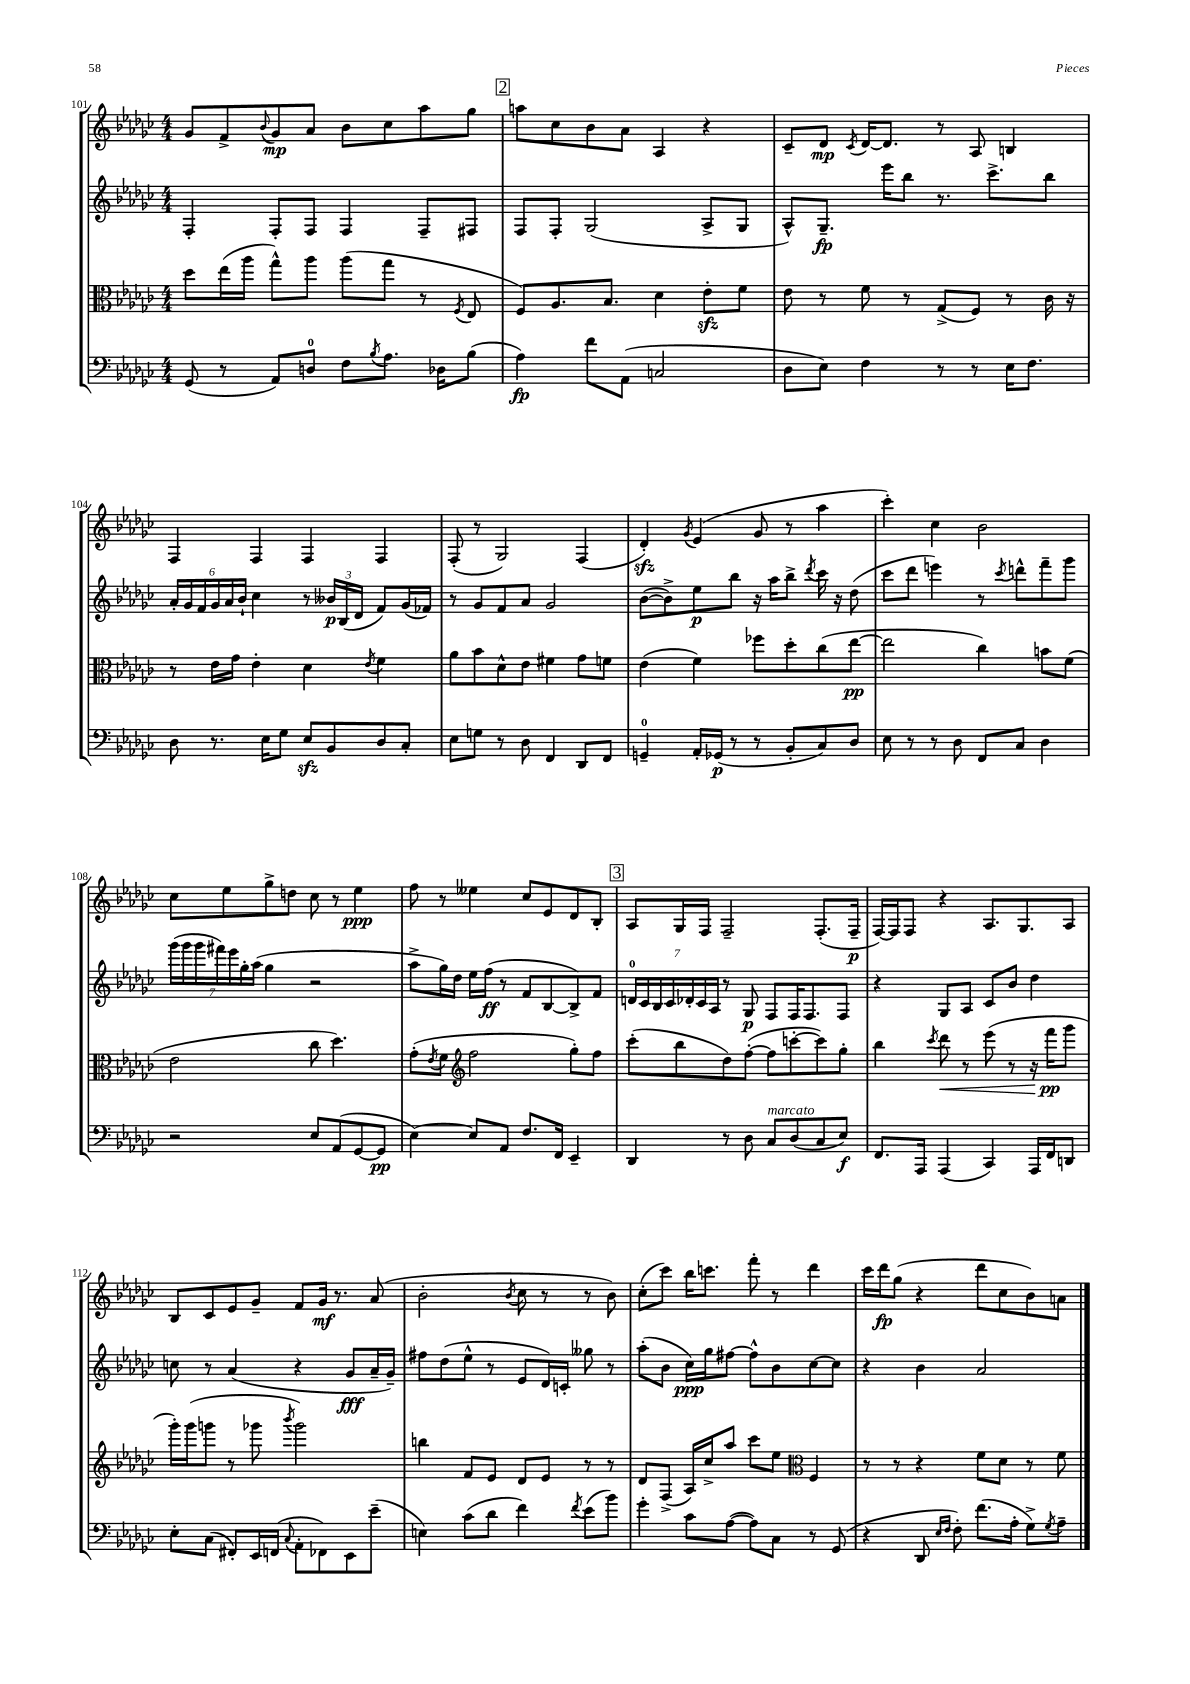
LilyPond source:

<<
\new StaffGroup <<
\new Staff = "s0" {
    \clef treble \key ges \major \numericTimeSignature \time 4/4
    ges'8 f'8-> \appoggiatura { bes'8 } ges'8\mp aes'8 bes'8 ces''8 aes''8 ges''8 |
    \mark \markup { \box "2" } a''8 ces''8 bes'8 aes'8 aes4 r4 |
    ces'8-- des'8\mp \acciaccatura { ces'8 } des'16~ des'8. r8 aes8 b4 |
    f4 f4 f4 f4 |
    f8-.( r8 ges2) f4( |
    des'4-.\sfz) \acciaccatura { ges'8 } ees'4( ges'8 r8 aes''4 |
    ces'''4-.) ces''4 bes'2 |
    ces''8 ees''8 ges''8-> d''8 ces''8 r8 ees''4\ppp |
    f''8 r8 eeses''4 ces''8 ees'8 des'8 bes8-. |
    \mark \markup { \box "3" } aes8 ges16 f16 f2-- f8.-.( f16--\p |
    f16~) f16 f8 r4 aes8. ges8. aes8 |
    bes8 ces'8 ees'8 ges'8-- f'8 ges'16\mf r8. aes'8( |
    bes'2-. \acciaccatura { bes'8 } ces''8 r8 r8 bes'8) |
    ces''8-.( ces'''8) bes''16 c'''8. f'''8-. r8 des'''4 |
    ces'''16 des'''16\fp ges''8( r4 des'''8 ces''8 bes'8) a'8 \bar "|." |
}
\new Staff = "s1" {
    \clef treble \key ges \major \numericTimeSignature \time 4/4
    f4-. f8-. f8 f4 f8-- fis8 |
    \mark \markup { \box "2" } f8 f8-. ges2( aes8-> ges8 |
    aes8-^) ges8.--\fp ees'''16 bes''8 r8. ces'''8.-> bes''8 |
    \tuplet 6/4 { aes'16-. ges'16 f'16 ges'16 aes'16 bes'16-! } ces''4 r8 \tuplet 3/2 { beses'16\p bes16( des'16 } f'8) ges'16( fes'16) |
    r8 ges'8 f'8 aes'8 ges'2 |
    bes'8~( bes'8->) ees''8\p bes''8 r16 aes''16 bes''8-> \acciaccatura { des'''8 } ces'''16 r16 des''8( |
    ces'''8 des'''8 e'''4) r8 \acciaccatura { ces'''8 } d'''8-^ f'''8-- ges'''8 |
    \tuplet 7/4 { ges'''16( ges'''16 ges'''16 fis'''16) ees'''16 ges''16-. aes''16( } ges''4 r2 |
    aes''8-> ges''16) des''16 ees''16 f''16\ff( r8 f'8 bes8~ bes8->) f'8 |
    \mark \markup { \box "3" } \tuplet 7/4 { d'16-0 ces'16 bes16 ces'16 des'16-. ces'16 aes16 } r8 ges8\p f8 f16 f8. f8 |
    r4 ges8 aes8 ces'8 bes'8 des''4 |
    c''8 r8 aes'4( r4 ges'8\fff aes'16-- ges'16--) |
    fis''8 des''8( ees''8-^ r8 ees'8 des'16) c'16-. geses''8 r8 |
    aes''8-.( bes'8 ces''16\ppp) ges''16 fis''8~ fis''8-^ bes'8 ces''8~ ces''8 |
    r4 bes'4 aes'2 \bar "|." |
}
\new Staff = "s2" {
    \clef alto \key ges \major \numericTimeSignature \time 4/4
    des''8 ees''16( aes''16 ges''8-^) aes''8 aes''8( ges''8 r8 \acciaccatura { f8 } ees8 |
    \mark \markup { \box "2" } f8) aes8. bes8. des'4 ees'8-.\sfz f'8 |
    ees'8 r8 f'8 r8 ges8->( f8) r8 ces'16 r16 |
    r8 ees'16 ges'16 ees'4-. des'4 \acciaccatura { ees'8 } f'4 |
    aes'8 bes'8 des'8-^ ees'8 fis'4 ges'8 f'8 |
    ees'4( f'4) fes''8 des''8-. ces''8( ees''8~\pp |
    ees''2 ces''4) b'8 f'8( |
    ees'2 ces''8 des''4.) |
    ges'8-.( \acciaccatura { ees'8 } f'8 \clef treble f''2 ges''8-.) f''8 |
    \mark \markup { \box "3" } ces'''8-.( bes''8 des''8) f''8~-.( f''8 c'''8~-. c'''8) ges''8-. |
    bes''4 \acciaccatura { ces'''8 } des'''8\< r8 ees'''8( r8 r16 f'''16\pp\! ges'''8 |
    ges'''16-.) ges'''16( g'''8 r8 ges'''8 \acciaccatura { bes'''8 } ges'''2) |
    b''4 f'8 ees'8 des'8 ees'8 r8 r8 |
    des'8 f8->( aes16) ces''16-> aes''8 ces'''8 ees''8 \clef alto f4 |
    r8 r8 r4 f'8 des'8 r8 f'8 \bar "|." |
}
\new Staff = "s3" {
    \clef bass \key ges \major \numericTimeSignature \time 4/4
    ges,8( r8 aes,8) d8-0 f8 \acciaccatura { bes8 } aes8. des16 bes8( |
    \mark \markup { \box "2" } aes4\fp) f'8 aes,8( c2 |
    des8 ees8) f4 r8 r8 ees16 f8. |
    des8 r8. ees16 ges8 ees8\sfz bes,8 des8 ces8-. |
    ees8 g8 r8 des8 f,4 des,8 f,8 |
    g,4-0-- aes,16-. ges,16\p( r8 r8 bes,8-. ces8) des8 |
    ees8 r8 r8 des8 f,8 ces8 des4 |
    r2 ees8 aes,8( ges,8~ ges,8\pp |
    ees4~) ees8 aes,8 f8. f,16 ees,4-- |
    \mark \markup { \box "3" } des,4 r8 des8 ces8^\markup { \italic "marcato" } des8( ces8 ees8\f) |
    f,8. aes,,16 aes,,4( ces,4) aes,,16 f,16 d,8 |
    ees8-. ces8( fis,8-.) ees,16 f,16( \appoggiatura { ces8 } aes,8-. fes,8) ees,8 ees'8--( |
    e4) ces'8( des'8 f'4) \acciaccatura { f'8 } ees'8( bes'8) |
    ges'4-. ces'8 aes8~( aes8) ces8 r8 ges,8( |
    r4 des,8 \grace { ees16 f16 } f8-.) f'8.( aes16-. ges8->) \acciaccatura { ges8 } aes8-- \bar "|." |
}
>>
>>
\layout { \context { \Score currentBarNumber = #101 } }
